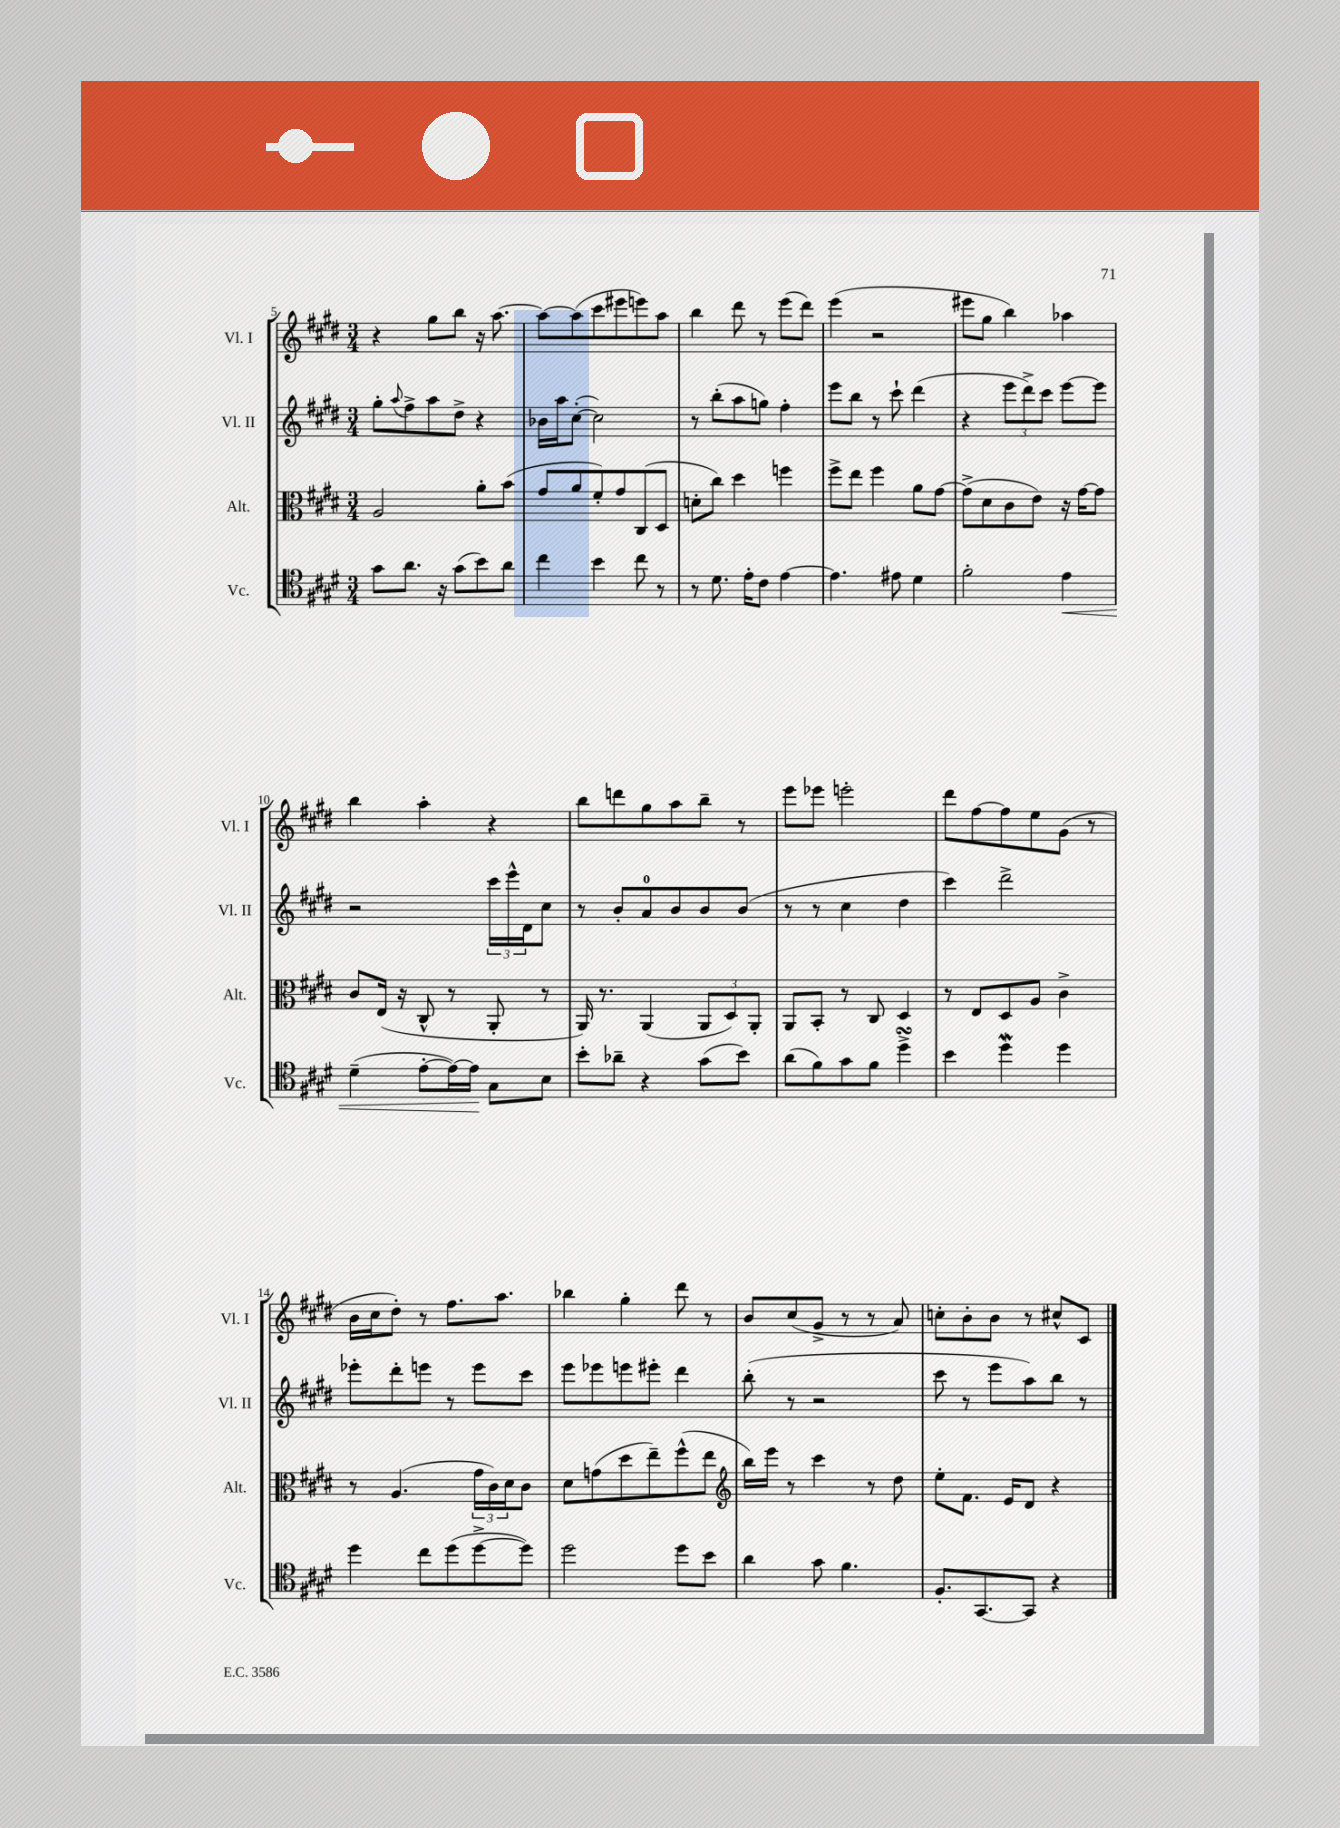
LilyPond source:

<<
\new StaffGroup <<
\new Staff = "s0" \with { instrumentName = "Vl. I" shortInstrumentName = "Vl. I" } {
    \clef treble \key e \major \numericTimeSignature \time 3/4
    r4 gis''8 b''8 r16 a''8.~ |
    a''8~ a''8( cis'''8 eis'''8 e'''8) a''8 |
    b''4 dis'''8 r8 e'''8( dis'''8) |
    e'''4( r2 |
    eis'''8 gis''8 b''4) aes''4 |
    b''4 a''4-. r4 |
    b''8 d'''8 gis''8 a''8 b''8-- r8 |
    e'''8 ees'''8 e'''2-. |
    dis'''8 fis''8~ fis''8 e''8 gis'8( r8 |
    b'16 cis''16 dis''8-.) r8 fis''8. a''8. |
    bes''4 gis''4-. dis'''8 r8 |
    b'8 cis''8( gis'8-> r8 r8 a'8) |
    c''8-. b'8-. b'8 r8 cis''8-^ cis'8 \bar "|." |
}
\new Staff = "s1" \with { instrumentName = "Vl. II" shortInstrumentName = "Vl. II" } {
    \clef treble \key e \major \numericTimeSignature \time 3/4
    gis''8-. \appoggiatura { a''8 } fis''8-> a''8 dis''8-> r4 |
    bes'16 a''16 cis''8~-.( cis''2) |
    r8 b''8-.( a''8 g''8) fis''4-. |
    e'''8 b''8 r8 cis'''8-! dis'''4( |
    r4 \tuplet 3/2 { e'''8 dis'''8->) cis'''8 } e'''8~ e'''8 |
    r2 \tuplet 3/2 { cis'''16 e'''16-^ dis'16 } cis''8 |
    r8 b'8-. a'8-0 b'8 b'8 b'8( |
    r8 r8 cis''4 dis''4 |
    cis'''4) dis'''2-> |
    ees'''8-. dis'''8-. e'''8 r8 e'''8 cis'''8 |
    e'''8 ees'''8 e'''8 eis'''8-. dis'''4 |
    b''8-.( r8 r2 |
    cis'''8 r8 e'''8 a''8) b''8 r8 \bar "|." |
}
\new Staff = "s2" \with { instrumentName = "Alt." shortInstrumentName = "Alt." } {
    \clef alto \key e \major \numericTimeSignature \time 3/4
    a2 a'8-. b'8( |
    gis'8 a'8 fis'8-.) gis'8 cis8( dis8 |
    d'8-. cis''8) dis''4 f''4 |
    fis''8-> e''8 fis''4 a'8 gis'8~ |
    gis'8->( dis'8 cis'8 e'8) r16 gis'16~ gis'8 |
    cis'8 e16( r16 cis8-^ r8 a,8-. r8 |
    a,16) r8. a,4( \tuplet 3/2 { a,8 dis8) a,8-. } |
    a,8 b,8-. r8 cis8 dis4 |
    r8 e8 dis8 a8 cis'4-> |
    r8 a4.( \tuplet 3/2 { gis'16 cis'16) dis'16 } cis'8 |
    dis'8 g'8( dis''8 e''8--) fis''8-^( e''8 |
    \clef treble b''16) e'''16 r8 cis'''4 r8 dis''8 |
    e''8-. fis'8. e'16 dis'8 r4 \bar "|." |
}
\new Staff = "s3" \with { instrumentName = "Vc." shortInstrumentName = "Vc." } {
    \clef tenor \key e \major \numericTimeSignature \time 3/4
    gis'8 a'8. r16 gis'8( b'8) a'8 |
    cis''4 b'4 cis''8 r8 |
    r8 dis'8. e'16-. cis'8 e'4~ |
    e'4. eis'8 dis'4 |
    fis'2-. e'4\< |
    dis'4--( e'8~-. e'16~) e'16\! gis8 b8 |
    b'8-. aes'8-- r4 gis'8( b'8) |
    a'8( fis'8) gis'8 fis'8 dis''4->\turn |
    b'4 dis''4\mordent dis''4 |
    dis''4 cis''8 dis''8( dis''8~-> dis''8) |
    dis''2 dis''8 b'8 |
    a'4 gis'8 fis'4. |
    fis8.-. gis,8.~ gis,8 r4 \bar "|." |
}
>>
>>
\layout { \context { \Score currentBarNumber = #5 } }
